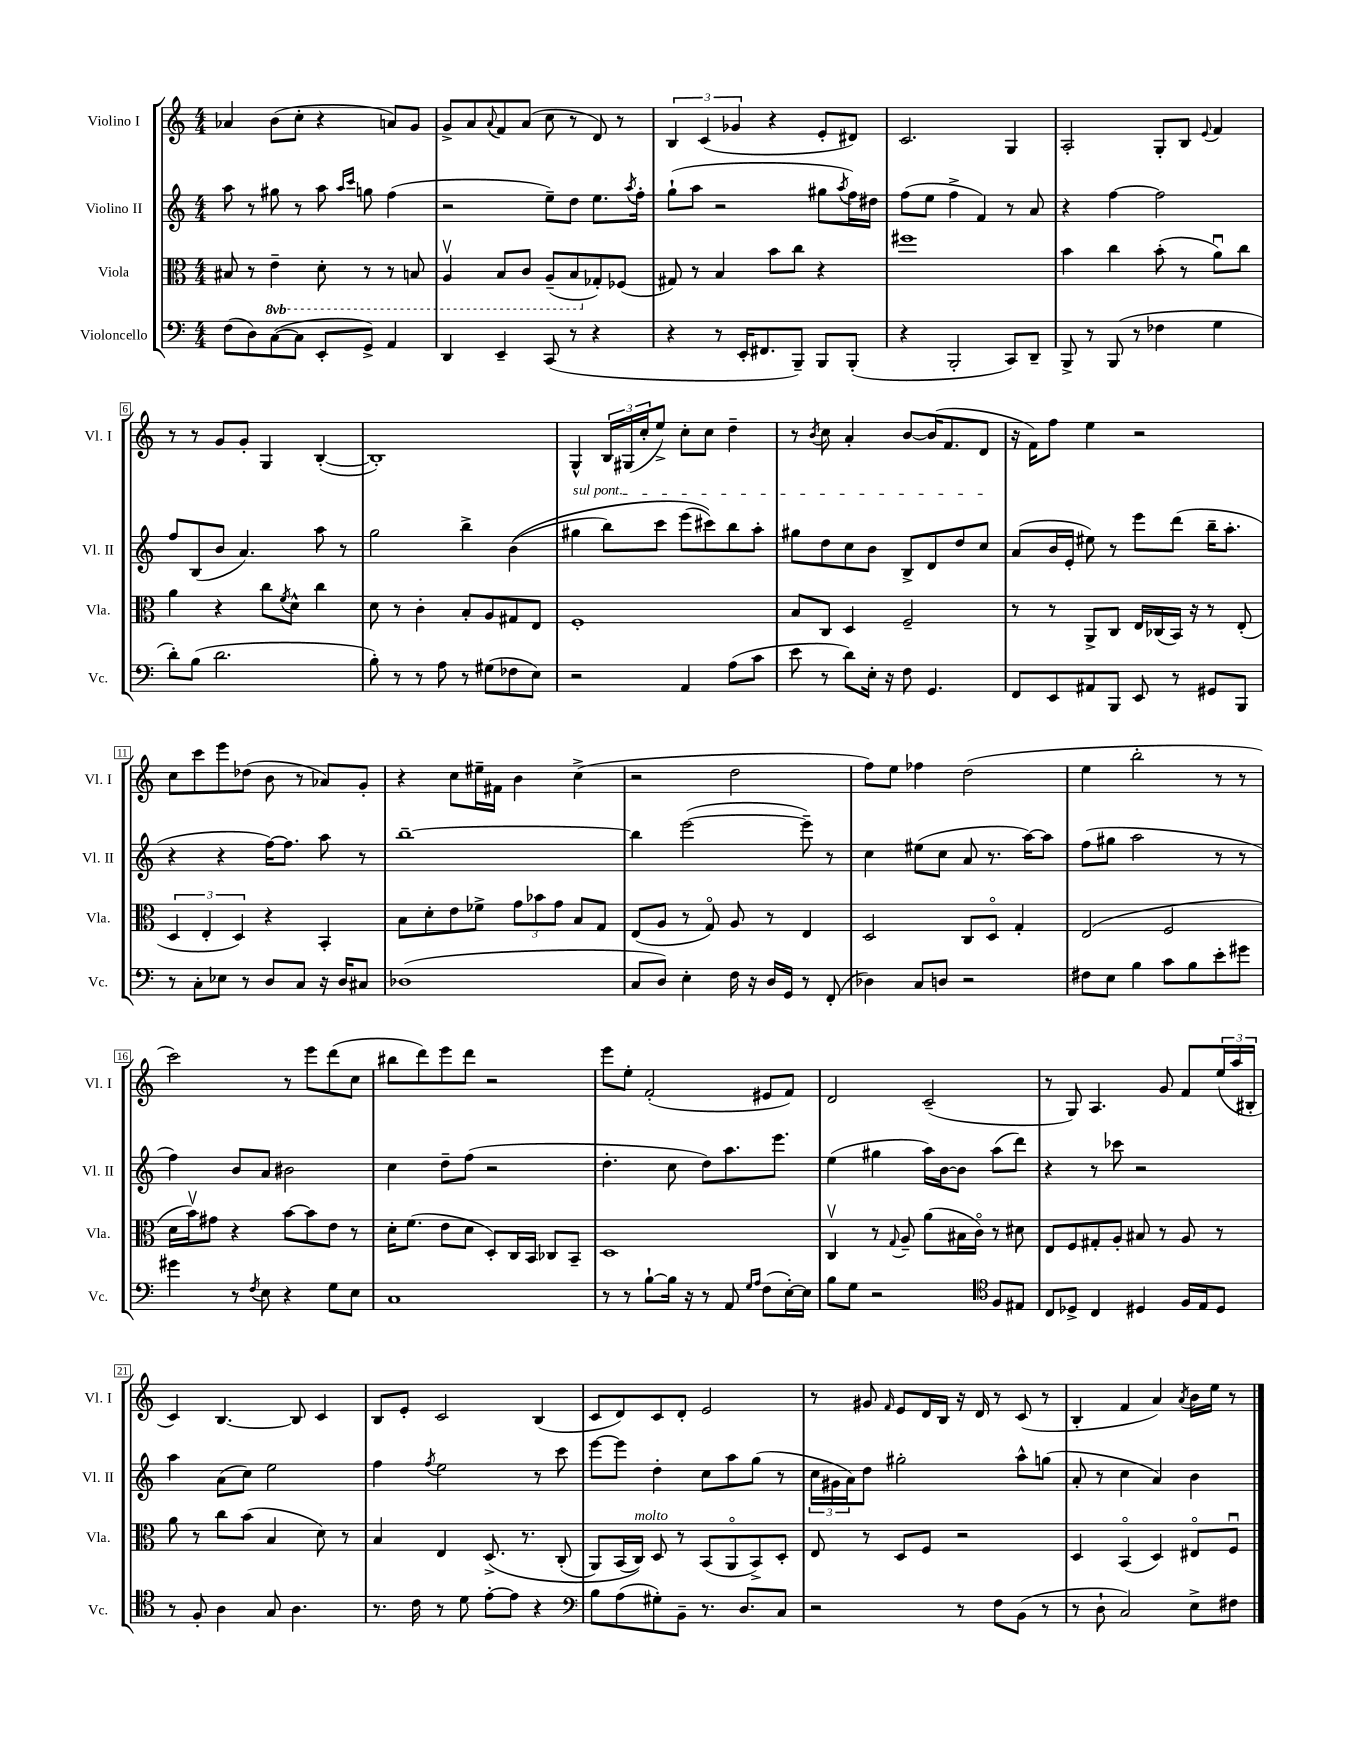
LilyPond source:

<<
\new StaffGroup <<
\new Staff = "s0" \with { instrumentName = "Violino I" shortInstrumentName = "Vl. I" } {
    \clef treble \key c \major \numericTimeSignature \time 4/4
    aes'4 b'8( c''8-. r4 a'8) g'8 |
    g'8-> a'8 \appoggiatura { a'8 } f'8 a'8( c''8 r8 d'8) r8 |
    \tuplet 3/2 { b4 c'4( ges'4 } r4 e'8-. dis'8) |
    c'2. g4 |
    a2-. g8-. b8 \appoggiatura { e'8 } f'4 |
    r8 r8 g'8 g'8-. g4 b4~-.( |
    b1-.) |
    g4-^ \tuplet 3/2 { b16 gis16( c''16-. } e''8->) c''8-. c''8 d''4-- |
    r8 \acciaccatura { b'8 } c''8 a'4-. b'8~ b'16( f'8. d'8 |
    r16 f'16) f''8 e''4 r2 |
    c''8 c'''8 e'''8 des''8( b'8 r8 aes'8) g'8-. |
    r4 c''8 eis''16-- fis'16 b'4 c''4->( |
    r2 d''2 |
    f''8) e''8 fes''4 d''2( |
    e''4 b''2-. r8 r8 |
    c'''2) r8 e'''8 d'''8( c''8 |
    bis''8 d'''8) e'''8 d'''8 r2 |
    e'''8 e''8-. f'2-.( eis'8 f'8) |
    d'2 c'2--( |
    r8 g8) a4. g'8 f'8 \tuplet 3/2 { e''16( a''16 bis16-. } |
    c'4) b4.~ b8 c'4 |
    b8 e'8-. c'2 b4( |
    c'8 d'8) c'8 d'8-. e'2 |
    r8 gis'8 \grace { f'16 } e'8 d'16 b16 r16 d'16 r8 c'8( r8 |
    b4-. f'4 a'4) \acciaccatura { a'8 } b'16 e''16 r8 \bar "|." |
}
\new Staff = "s1" \with { instrumentName = "Violino II" shortInstrumentName = "Vl. II" } {
    \clef treble \key c \major \numericTimeSignature \time 4/4
    a''8 r8 gis''8 r8 a''8 \grace { a''16 c'''16 } g''8 f''4( |
    r2 e''8--) d''8 e''8. \acciaccatura { a''8 } f''16-. |
    g''8-!( a''8 r2 gis''8 \acciaccatura { a''8 } f''16) dis''16 |
    f''8( e''8 f''4-> f'4) r8 a'8 |
    r4 f''4~ f''2 |
    f''8 b8( b'8 a'4.) a''8 r8 |
    g''2 b''4-> b'4(\( |
    \once \override TextSpanner.bound-details.left.text = \markup { \italic "sul pont." } gis''4\startTextSpan b''8) c'''8 e'''8( cis'''8)\) b''8 a''8-. |
    gis''8 d''8 c''8 b'8 b8-> d'8 d''8 c''8\stopTextSpan |
    a'8( b'16 e'16-. eis''8) r8 e'''8 d'''8( b''16-- a''8.-. |
    r4 r4 f''16~) f''8. a''8 r8 |
    b''1~-- |
    b''4 e'''2~( e'''8--) r8 |
    c''4 eis''8( c''8 a'8 r8. a''16~) a''8 |
    f''8( gis''8 a''2 r8 r8 |
    f''4) b'8 a'8 bis'2 |
    c''4 d''8-- f''8( r2 |
    d''4.-. c''8 d''8) a''8. e'''8. |
    e''4( gis''4 a''16) b'16~ b'8 a''8( d'''8) |
    r4 r8 ces'''8 r2 |
    a''4 a'8( c''8) e''2 |
    f''4 \acciaccatura { f''8 } e''2 r8 c'''8 |
    e'''8~ e'''8 d''4-. c''8 a''8 g''8( r8 |
    \tuplet 3/2 { c''16 gis'16 a'16) } d''8 gis''2-. a''8-^ g''8( |
    a'8-. r8 c''4 a'4) b'4 \bar "|." |
}
\new Staff = "s2" \with { instrumentName = "Viola" shortInstrumentName = "Vla." } {
    \clef alto \key c \major \numericTimeSignature \time 4/4 \set Staff.ottavationMarkups = #ottavation-simple-ordinals
    bis8 r8 \ottava #-1 e4-- d8-. r8 r8 b,!8 |
    a,4\upbow b,8 c8 a,8--( b,8 \ottava #0 ges8-.) fes8( |
    gis8) r8 b4 b'8 c''8 r4 |
    fis''1 |
    b'4 c''4 b'8-.( r8 a'8\downbow) c''8 |
    a'4 r4 c''8 \acciaccatura { f'8 } d'8-^ c''4 |
    d'8 r8 c'4-. b8-. a8 gis8 e8 |
    f1-. |
    b8 c8 d4 f2-- |
    r8 r8 a,8-> c8 e16 ces16( b,16) r16 r8 e8-.( |
    \tuplet 3/2 { d4 e4-. d4) } r4 b,4-. |
    b8 d'8-. e'8 fes'8-> \tuplet 3/2 { g'8 bes'8 g'8 } b8 g8 |
    e8( a8 r8 g8\flageolet) a8 r8 e4 |
    d2 c8 d8\flageolet g4-. |
    e2( f2 |
    d'16 b'16\upbow) gis'8 r4 b'8~ b'8 e'8 r8 |
    d'16-. f'8.( e'8 d'8 d8-.) c16 b,16 ces8 b,8-- |
    d1 |
    c4\upbow r8 \appoggiatura { g8 } a8-- a'8( bis16 c'16\flageolet) r8 dis'8 |
    e8 f8 gis8-. a8-. bis8 r8 a8 r8 |
    a'8 r8 c''8 b'8( b4 d'8) r8 |
    b4 e4 d8.->\( r8. c8-.( |
    a,8) b,16( c16^\markup { \italic "molto" })\) d8 r8 b,8( a,8\flageolet b,8->) d8-. |
    e8 r8 d8 f8 r2 |
    d4 b,4\flageolet( d4) eis8\flageolet f8\downbow \bar "|." |
}
\new Staff = "s3" \with { instrumentName = "Violoncello" shortInstrumentName = "Vc." } {
    \clef bass \key c \major \numericTimeSignature \time 4/4
    f8( d8) c8~( c8 e,8-. g,8->) a,4 |
    d,4 e,4-- c,8( r8 r4 |
    r4 r8 e,16-. fis,8. b,,8--) b,,8 b,,8-.( |
    r4 b,,2-. c,8) d,8-- |
    b,,8-> r8 b,,8( r8 fes4 g4 |
    d'8-.) b8( d'2. |
    b8-.) r8 r8 a8 r8 gis8( fes8 e8) |
    r2 a,4 a8( c'8 |
    e'8 r8 d'8) e16-. r16 f8 g,4. |
    f,8 e,8 ais,8 b,,8 e,8 r8 gis,8 b,,8 |
    r8 c8-. ees8 r8 d8 c8 r16 d16 cis8 |
    des1( |
    c8 d8) e4-. f16 r16 d16 g,16 r8 f,8-.( |
    des4) c8 d8 r2 |
    fis8 e8 b4 c'8 b8 e'8-. gis'8 |
    gis'4 r8 \acciaccatura { f8 } e8 r4 g8 e8 |
    c1 |
    r8 r8 b8~-! b16 r16 r8 a,8 \grace { g16 a16 } f8( e16~-.) e16 |
    b8 g8 r2 \clef tenor f8 eis8 |
    c8 des8-> c4 dis4 f16 e16 dis8 |
    r8 f8-. a4 g8 a4. |
    r8. c'16 r8 d'8 e'8~-. e'8 r4 |
    \clef bass b8 a8( gis8-.) b,8-- r8. d8. c8 |
    r2 r8 f8 b,8( r8 |
    r8 d8-! c2) e8-> fis8 \bar "|." |
}
>>
>>
\layout { \context { \Score \override BarNumber.stencil = #(make-stencil-boxer 0.1 0.3 ly:text-interface::print) } }
